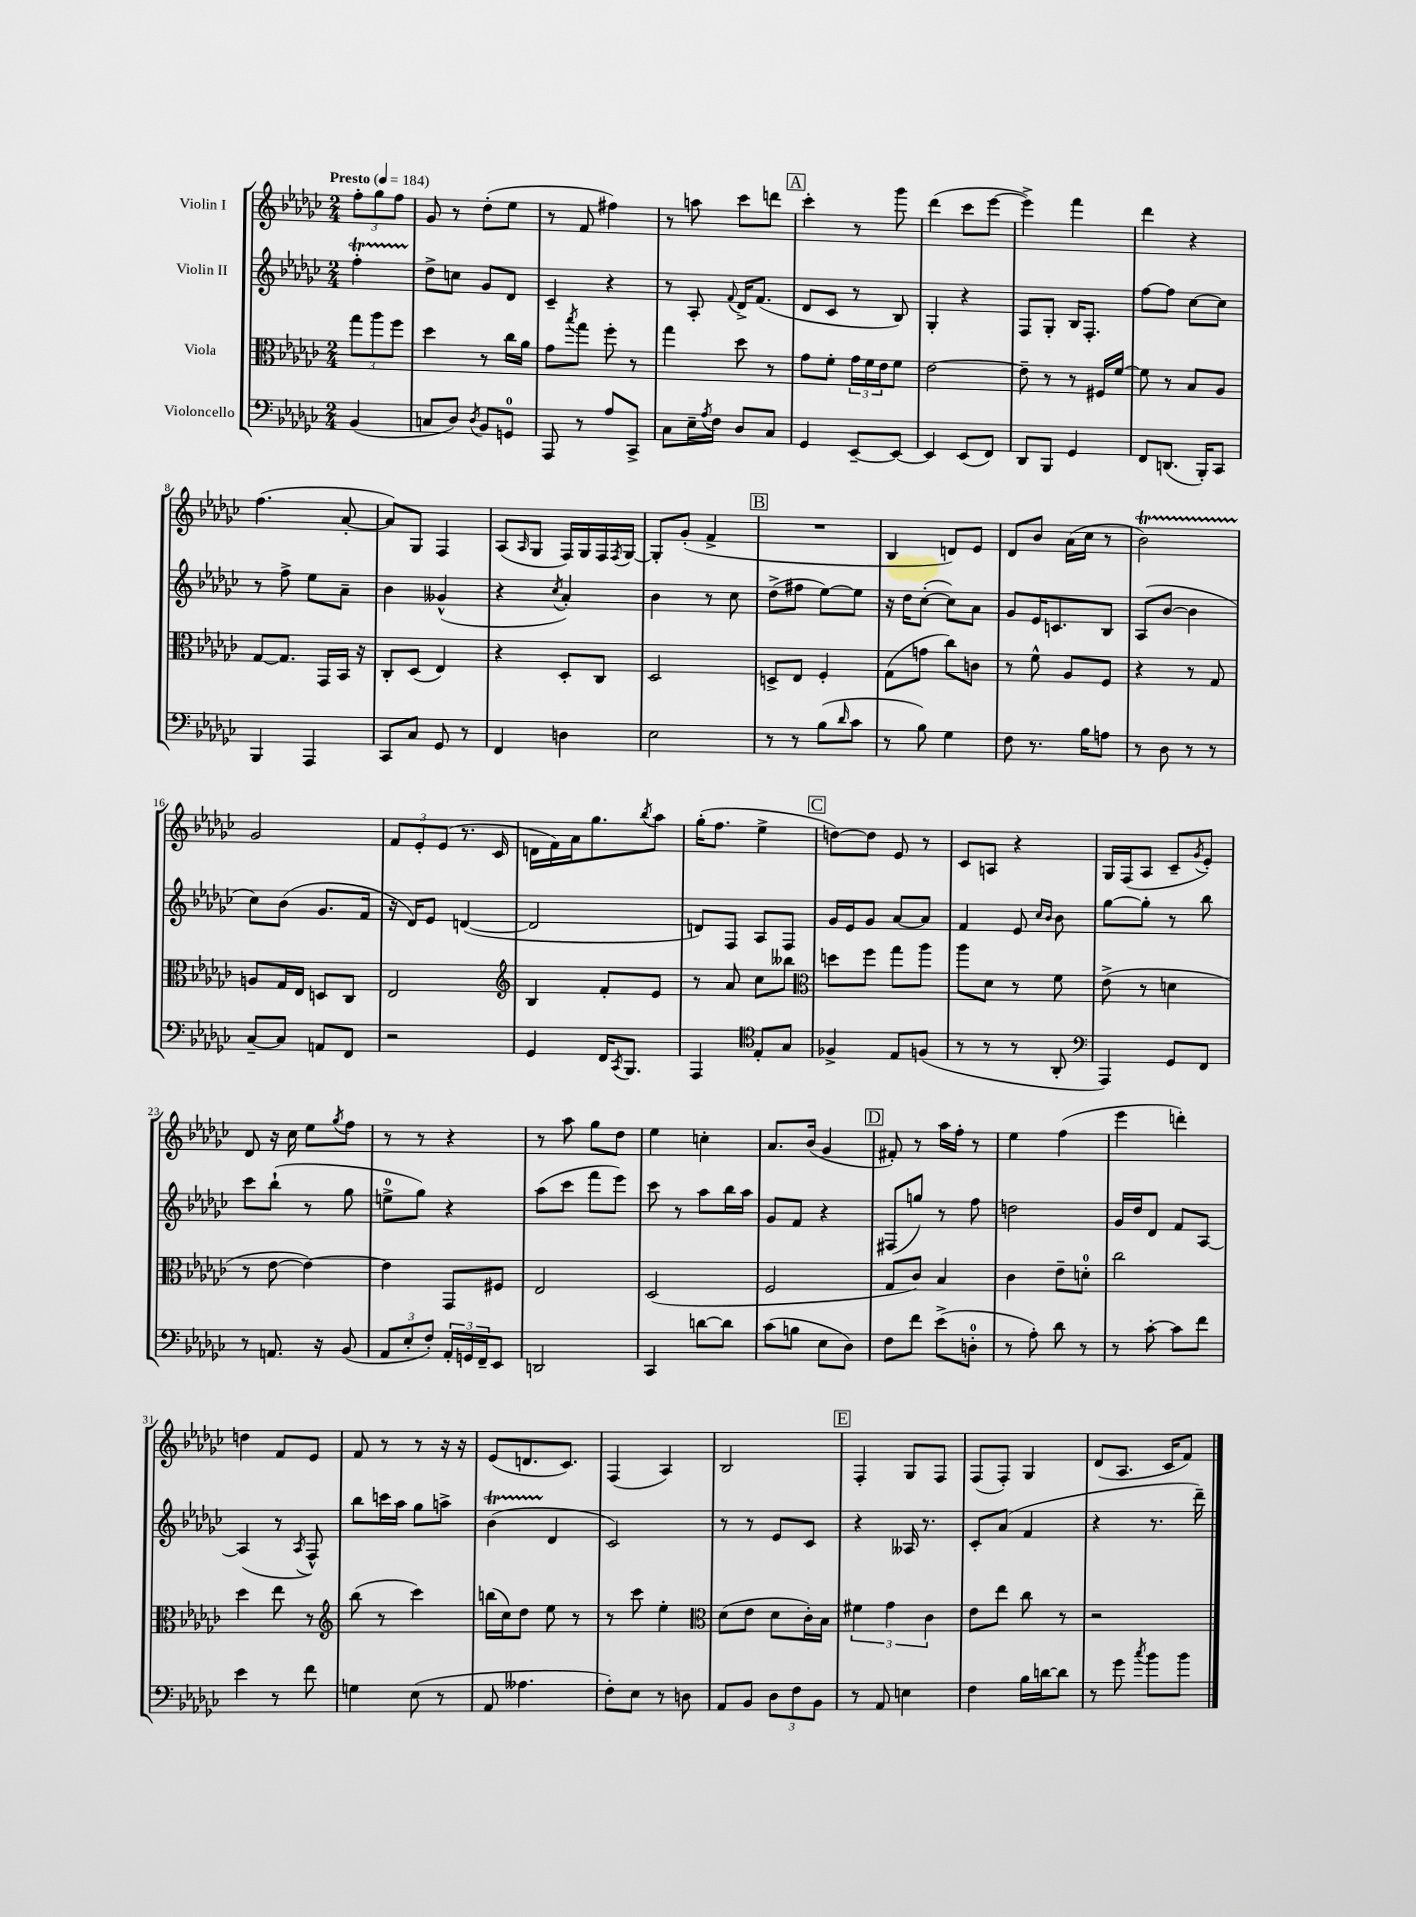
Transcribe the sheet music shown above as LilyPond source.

<<
\new StaffGroup <<
\new Staff = "s0" \with { instrumentName = "Violin I" } {
    \clef treble \key ges \major \numericTimeSignature \time 2/4 \partial 4 \tempo "Presto" 4 = 184
    \tuplet 3/2 { f''8-. ges''8 f''8 } |
    ges'8 r8 des''8-.( ees''8 |
    r8 f'8 fis''4) |
    r8 a''8 ces'''8 d'''8 |
    \mark \markup { \box "A" } ces'''4-. r8 ges'''8 |
    des'''4( ces'''8 ees'''8~ |
    ees'''4->) f'''4 |
    des'''4 r4 |
    f''4.( aes'8~-. |
    aes'8) ges8 f4 |
    aes8( \grace { aes16 } ges8 f16) ges16 f16 \acciaccatura { f8 } ges16~ |
    ges8-. ges'8-.( f'4-> |
    \mark \markup { \box "B" } R2 |
    bes4 d'8) ees'8 |
    des'8 bes'8 aes'16( ces''16 r8 |
    bes'2\startTrillSpan) |
    ges'2\stopTrillSpan |
    \tuplet 3/2 { f'8 ees'8-. ees'8( } r8. ces'16 |
    d'16 f'16) aes'16 ges''8. \acciaccatura { bes''8 } aes''8 |
    ges''16-.( f''8. ees''4-> |
    \mark \markup { \box "C" } d''8~) d''8 ees'8 r8 |
    ces'8 a8 r4 |
    ges16 f16( aes8 ces'8-- \acciaccatura { ges'8 } ees'8-.) |
    des'8 r16 ces''16 ees''8 \acciaccatura { ges''8 } f''8 |
    r8 r8 r4 |
    r8 aes''8 ges''8 des''8 |
    ees''4 c''4-. |
    aes'8. bes'16( ges'4 |
    \mark \markup { \box "D" } fis'8-.) r8 aes''16 f''16-. r8 |
    ees''4 f''4( |
    ees'''4 d'''4-.) |
    d''4 f'8 ees'8 |
    f'8 r8 r8 r16 r16 |
    ees'8( d'8. ces'8.) |
    f4( aes4) |
    bes2 |
    \mark \markup { \box "E" } f4-. ges8 f8 |
    f8( f8-.) ges4 |
    des'8( aes8. ces'16 f'8) \bar "|." |
}
\new Staff = "s1" \with { instrumentName = "Violin II" } {
    \clef treble \key ges \major \numericTimeSignature \time 2/4 \partial 4
    f''4-.\startTrillSpan |
    des''8->\stopTrillSpan c''8 ges'8 des'8 |
    ces'4-- r4 |
    r8 aes8-. \appoggiatura { f'8 } des'16-> f'8.( |
    \mark \markup { \box "A" } des'8 ces'8 r8 bes8) |
    ges4-. r4 |
    f8 ges8-. bes16 f8.-. |
    f''8~ f''8 ces''8~ ces''8 |
    r8 f''8-> ees''8 aes'8-- |
    bes'4 geses'4-^( |
    r4 \acciaccatura { ces''8 } aes'4-.) |
    bes'4 r8 ces''8 |
    \mark \markup { \box "B" } des''8->( fis''8 ees''8~) ees''8 |
    r16 des''16 ces''8~-.( ces''8) aes'8 |
    ges'8 ees'16 c'8. bes8 |
    aes8( bes'8~ bes'4 |
    ces''8) bes'8( ges'8. f'16 |
    r16 des'16) ees'8 d'4~( |
    d'2 |
    d'8) f8 aes8 f8 |
    \mark \markup { \box "C" } ges'16 ees'16 ges'8 aes'8~ aes'8 |
    f'4 ees'8 \grace { ces''16 bes'16 } bes'8 |
    ges''8~ ges''8-. r8 bes''8 |
    ces'''8 bes''8-!( r8 ges''8 |
    e''8-0-> ges''8) r4 |
    aes''8( ces'''8 f'''8 ees'''8) |
    ces'''8 r8 aes''8 bes''16 aes''16 |
    ges'8 f'8 r4 |
    \mark \markup { \box "D" } fis8( g''8) r8 f''8 |
    d''2 |
    ges'16 des''16 des'8 f'8 aes8~ |
    aes4( r8 \acciaccatura { aes8 } f8-^) |
    bes''8 c'''16 aes''16 ges''8 a''8-> |
    bes'4\startTrillSpan( des'4\stopTrillSpan |
    ces'2) |
    r8 r8 ees'8 ces'8 |
    \mark \markup { \box "E" } r4 aeses16 r8. |
    ces'8-. aes'8( f'4 |
    r4 r8. des'''16--) \bar "|." |
}
\new Staff = "s2" \with { instrumentName = "Viola" } {
    \clef alto \key ges \major \numericTimeSignature \time 2/4 \partial 4
    \tuplet 3/2 { ges''8 aes''8 f''8 } |
    des''4 r8 ces''16 aes'16 |
    ges'8 \acciaccatura { bes''8 } ges''8 f''8-. r8 |
    ges''4 des''8 r8 |
    \mark \markup { \box "A" } ges'8 f'8-. \tuplet 3/2 { ges'16 f'16 ees'16 } f'8 |
    ees'2~ |
    ees'8-- r8 r8 fis16 f'16~ |
    f'8 r8 bes8 aes8 |
    ges8~ ges8. ges,16 bes,16 r16 |
    ces8-. des8( ees4) |
    r4 des8-. ces8 |
    des2 |
    \mark \markup { \box "B" } d8-> ees8 f4-. |
    ges8( g'8 ces''8) c'8 |
    r8 f'8-^ aes8 f8 |
    r4 r8 ges8 |
    a8 ges16 ees16 d8 ces8 |
    ees2 |
    \clef treble bes4 f'8-. ees'8 |
    r8 aes'8 ces''8 beses''8 |
    \mark \markup { \box "C" } \clef alto d''8 f''8 ges''8 aes''8 |
    aes''8 des'8 r8 f'8 |
    ees'8->( r8 d'4 |
    r8 ees'8~ ees'4~) |
    ees'4 ges,8 fis8 |
    ees2 |
    des2( |
    f2 |
    \mark \markup { \box "D" } ges8 ces'8) bes4 |
    ces'4 ees'8-- d'8-0-. |
    ces''2 |
    des''4 ees''8 r8 |
    \clef treble bes''8( r8 ces'''4) |
    b''16( ces''16) des''8 ees''8 r8 |
    r8 ces'''8 ees''4-. |
    \clef alto des'8( ees'8 des'8 ces'16-.) bes16 |
    \mark \markup { \box "E" } \tuplet 3/2 { fis'4 ges'4 ces'4 } |
    ees'8 ees''8 ces''8 r8 |
    r2 \bar "|." |
}
\new Staff = "s3" \with { instrumentName = "Violoncello" } {
    \clef bass \key ges \major \numericTimeSignature \time 2/4 \partial 4
    bes,4( |
    c8 des8) \acciaccatura { des8 } bes,8 g,8-0 |
    aes,,8 r8 aes8 ces,8-> |
    ces8 ees16-- \acciaccatura { aes8 } f16 des8 ces8 |
    \mark \markup { \box "A" } ges,4 ees,8~-- ees,8~ |
    ees,4 ees,8( f,8) |
    des,8 bes,,8 ges,4 |
    f,8 d,8.( bes,,16-.) ces,8 |
    bes,,4 aes,,4 |
    ces,8 ces8 ges,8 r8 |
    f,4 d4 |
    ees2 |
    \mark \markup { \box "B" } r8 r8 bes8( \grace { des'16 } ces'8 |
    r8 bes8) ges4 |
    f8 r8. bes16 a8 |
    r8 des8 r8 r8 |
    ces8~-- ces8 a,8 f,8 |
    r2 |
    ges,4 f,16 \acciaccatura { ces,8 } bes,,8. |
    aes,,4 \clef tenor ees8-. ges8 |
    \mark \markup { \box "C" } fes4-> ees8 f8( |
    r8 r8 r8 aes,8-. |
    \clef bass aes,,4) ges,8 f,8 |
    r8 a,8. r16 bes,8( |
    \tuplet 3/2 { aes,8 ees8-. f8-.) } \tuplet 3/2 { aes,16-. g,16 f,16-- } ees,8 |
    d,2 |
    ces,4 d'8~ d'8 |
    ces'8( b8 ees8 des8) |
    \mark \markup { \box "D" } f8 f'8 ees'8->( d8-0-. |
    r8 aes8-.) des'8 r8 |
    r8 ces'8~-. ces'8 f'8 |
    ees'4 r8 f'8 |
    g4 ees8( r8 |
    aes,8 aeses4. |
    f8-.) ees8 r8 d8 |
    aes,8 bes,8 \tuplet 3/2 { des8 f8 bes,8 } |
    \mark \markup { \box "E" } r8 aes,8 e4 |
    f4 bes16 d'16~ d'8 |
    r8 ges'8 \acciaccatura { ces''8 } bes'8 bes'8 \bar "|." |
}
>>
>>
